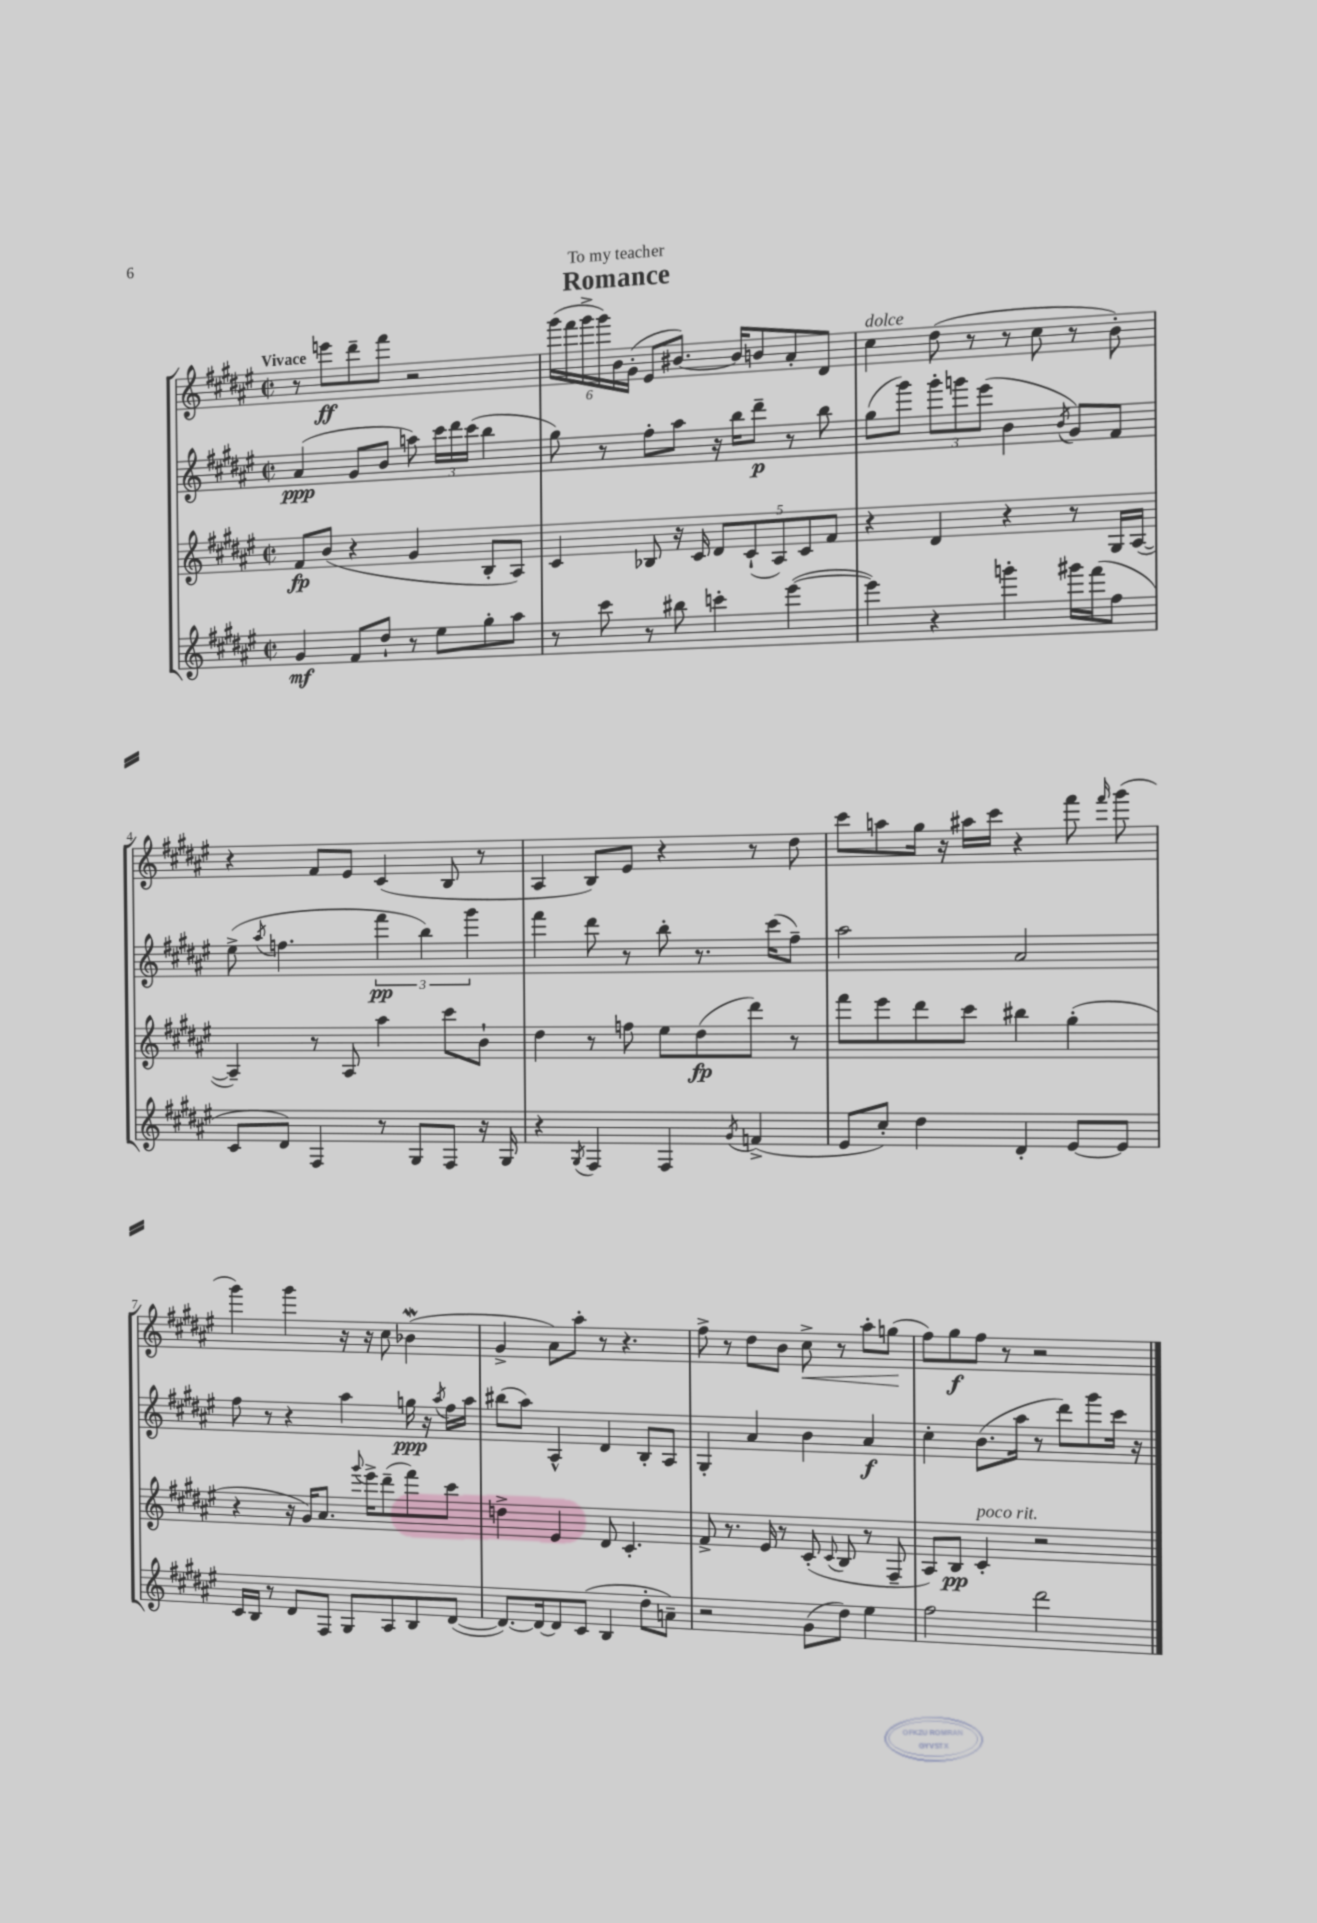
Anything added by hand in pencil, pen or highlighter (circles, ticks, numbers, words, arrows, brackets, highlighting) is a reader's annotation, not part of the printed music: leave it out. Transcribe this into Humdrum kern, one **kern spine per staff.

**kern	**kern	**kern	**kern
*staff4	*staff3	*staff2	*staff1
*clefG2	*clefG2	*clefG2	*clefG2
*k[f#c#g#d#a#e#]	*k[f#c#g#d#a#e#]	*k[f#c#g#d#a#e#]	*k[f#c#g#d#a#e#]
*M2/2	*M2/2	*M2/2	*M2/2
*met(c|)	*met(c|)	*met(c|)	*met(c|)
4g#/	8f#/L	(4a#/	8r
.	(8b/J	.	8eee\L
8f#/L	4r	8g#/L	8ddd#~\
8dd#`/J	.	8b/J	8fff#\J
8r	4g#/	8aa\)	2r
8ee#\L	.	24ccc#\LL	.
.	.	24ddd#\	.
.	.	(24ccc#\JJ	.
8gg#'\	8B'/L	4bb\	.
8aa#\J	8A#/J)	.	.
=	=	=	=
8r	4c#/	8gg#\)	(24ggg#\LL
.	.	.	24fff#\
.	.	.	24ggg#^\
8ccc#\	.	8r	24ggg#\)
.	.	.	24b\
.	.	.	(24g#'\JJ
8r	8B-/	8ff#'\L	8e#/L
8bb#\	16r	8aa#\J	[8.b#/J)
.	16c#/	.	.
4ccc'\	10d#/L	16r	.
.	.	16bb\LK	16b#/]LK
.	(10c#`/	.	.
.	.	8ddd#~\J	8b/
.	10A#/)	.	.
([4eee#\	.	8r	8a#'/
.	10c#/	.	.
.	.	8bb\	8d#/J
.	10f#/J	.	.
=	=	=	=
4eee#\])	4r	(8gg#\L	4cc#\
.	.	8ggg#\J)	.
4r	4d#/	12ggg#'\L	(8dd#\
.	.	12ggg\	.
.	.	.	8r
.	.	(12eee#\J	.
4ggg'\	4r	4b\	8r
.	.	.	8cc#\
.	.	8qb/	.
16ggg#\LL	8r	8g#/L)	8r
(16fff#\J	.	.	.
8ff#\J	16G#/LL	8f#/J	8b'\)
.	([16A#/JJ	.	.
=	=	=	=
8c#/L	4A#~/])	(8ee#^\	4r
.	.	8qaa#/	.
8d#/J)	.	4.ff\	.
4F#/	8r	.	8f#/L
.	8A#/	.	8e#/J
8r	4aa#\	6fff#\	(4c#/
8G#/L	.	.	.
.	.	6bb\)	.
8F#/J	8ccc#\L	.	8B/
.	.	6ggg#\	.
16r	8b`\J	.	8r
16G#/	.	.	.
=	=	=	=
4r	4dd#\	4fff#\	4A#/
8qG#/	.	.	.
4F#/	8r	8ddd#\	8B/L)
.	8ff\	8r	8e#/J
4F#/	8ee#\L	8bb'\	4r
.	(8dd#\	8.r	.
8qg#/	.	.	.
(4f^/	8ddd#\J)	.	8r
.	.	(16ccc#\LK	.
.	8r	8ff#~\J)	8dd#\
=	=	=	=
8e#/L	8fff#\L	2aa#\	8ccc#\L
8cc#'/J)	8eee#\	.	8aa\
4dd#\	8ddd#\	.	16gg#\Jk
.	.	.	16r
.	8ccc#\J	.	16aa#\LL
.	.	.	16ccc#\JJ
4d#'/	4bb#\	2a#/	4r
[8e#/L	(4gg#'\	.	8fff#\
.	.	.	16qqfff#/
8e#/]J	.	.	(8ggg#\
=	=	=	=
16c#/LL	4r	8ff#\	4ggg#\)
16B/JJ	.	.	.
8r	.	8r	.
8d#/L	16r	4r	4ggg#\
.	16g#/LK)	.	.
8F#/J	8.a#/J	.	.
8G#/L	.	4aa#\	16r
.	8qqggg#/	.	.
.	16eee#^\LK	.	16r
8A#/	(8ddd#~\	.	8cc#\
8B/	8fff#\)	16gg\	(4b-\
.	.	16r	.
.	.	8qaa#/	.
([8d#/J	8ccc#\J	16ff#\LL	.
.	.	16aa#\JJ	.
=	=	=	=
8.d#/_L)	4dd^\	(8bb#\L	4g#^/
.	.	8aa#\J)	.
16d#/_k	.	.	.
8d#/]	4e#/	4A#^^/	8a#\L)
(8c#/J	.	.	8aa#'\J
4B/	8d#/	4d#/	8r
.	4.c#'/	.	4.r
8dd#'\L	.	8B'/L	.
8a~\J)	.	8A#/J	.
=	=	=	=
2r	8f#^/	4G#'/	8ff#^\
.	8.r	.	8r
.	.	4a#/	8dd#\L
.	16e#/	.	.
.	8r	.	8b\J
(8g#\L	(8c#'/	4b\	8cc#^\
.	8qqc#/	.	.
8dd#\J)	8B/	.	8r
4ee#\	8r	4a#/	8aa#'\L
.	8F#~/	.	(8gg\J
=	=	=	=
2ff#\	8A#/L)	4cc#'\	8ff#\L)
.	8B/J	.	8gg#\
.	4c#'/	(8.b\L	8ff#\J
.	.	.	8r
.	.	16aa#\Jk	.
2ddd#\	2r	8r	2r
.	.	8ddd#\L)	.
.	.	8ggg#\	.
.	.	16ccc#\Jk	.
.	.	16r	.
==	==	==	==
*-	*-	*-	*-
